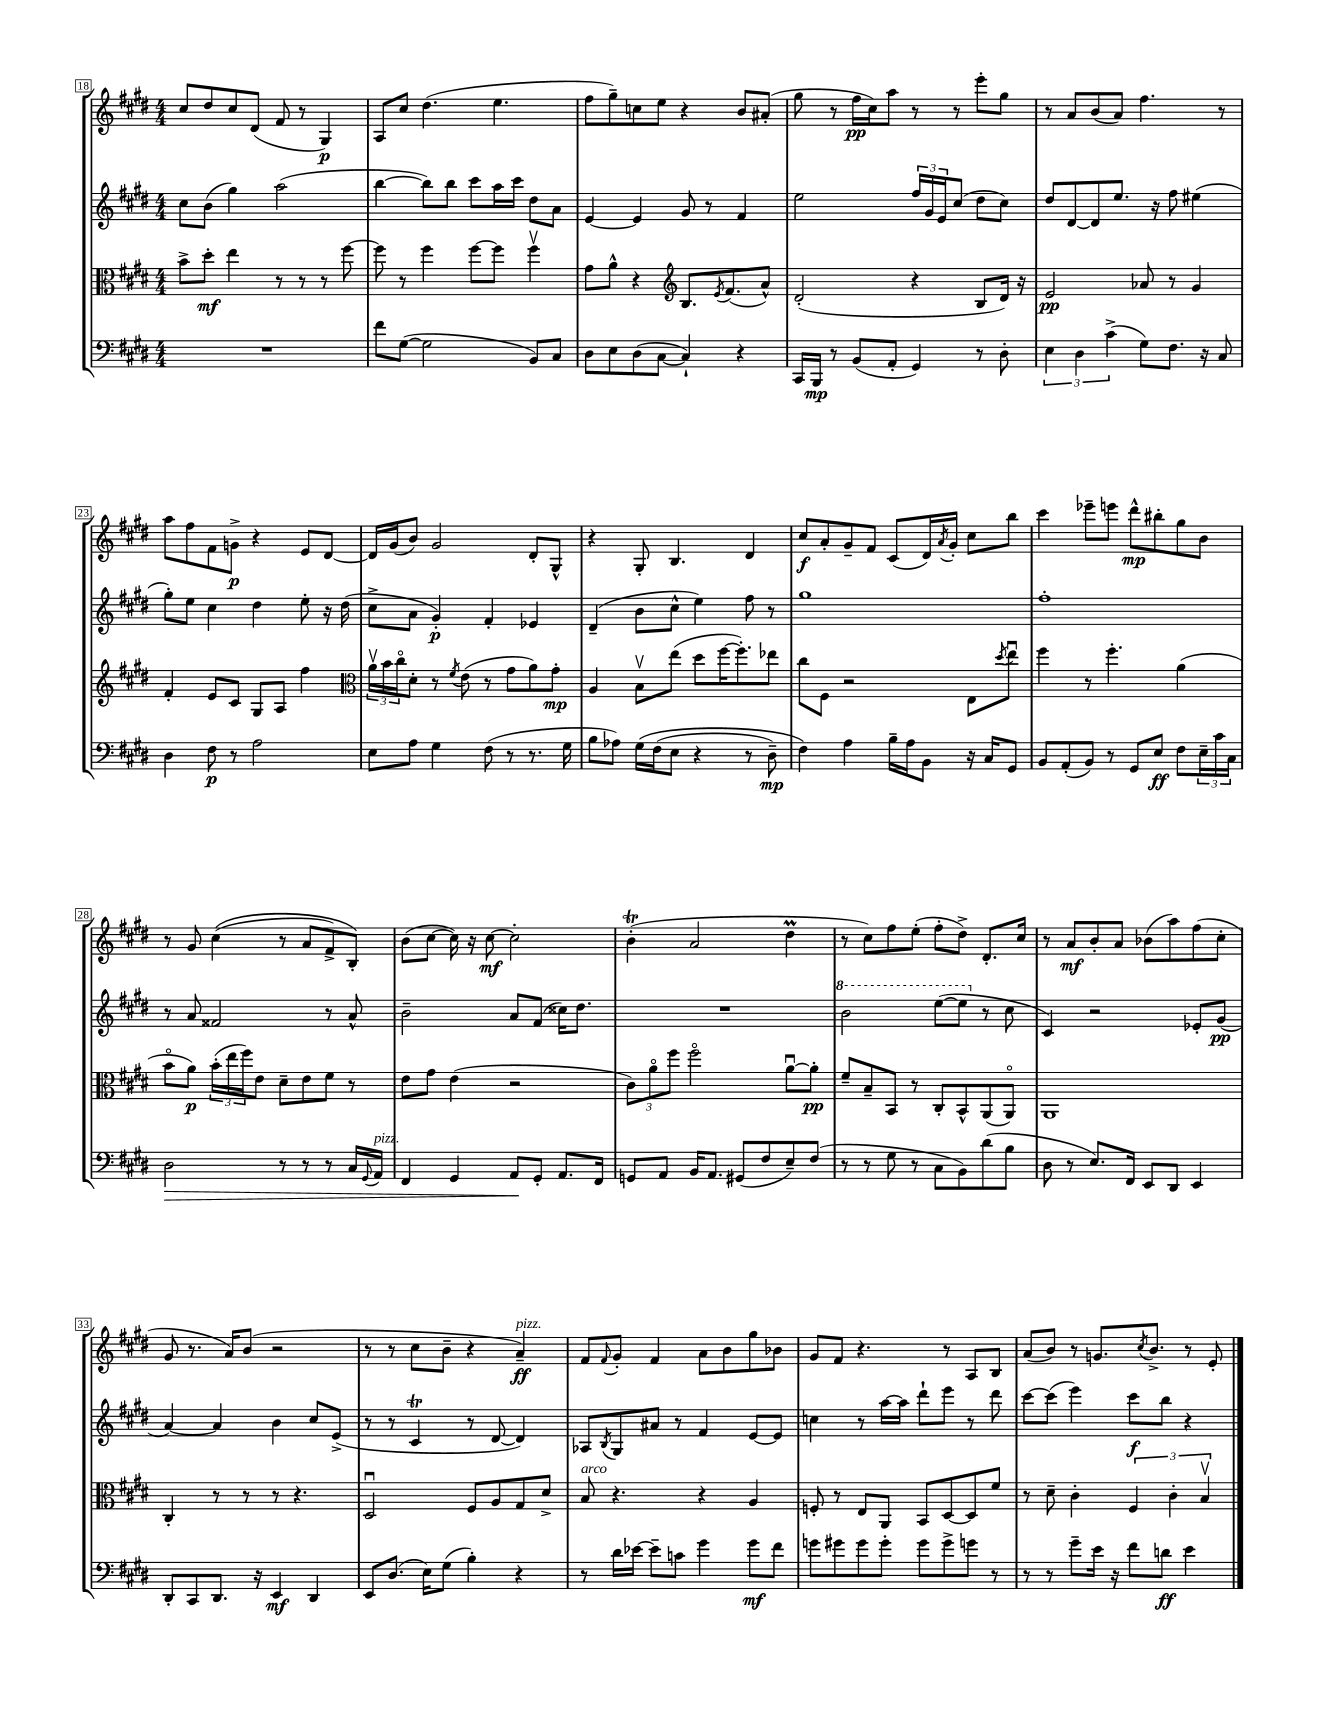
<<
\new StaffGroup <<
\new Staff = "s0" {
    \clef treble \key e \major \numericTimeSignature \time 4/4
    cis''8 dis''8 cis''8 dis'8( fis'8 r8 gis4\p) |
    a8 cis''8 dis''4.( e''4. |
    fis''8 gis''8--) c''8 e''8 r4 b'8 ais'8-.( |
    gis''8 r8 fis''16\pp cis''16) a''8 r8 r8 e'''8-. gis''8 |
    r8 a'8 b'8( a'8) fis''4. r8 |
    a''8 fis''8 fis'8 g'8->\p r4 e'8 dis'8~ |
    dis'16 gis'16( b'8) gis'2 dis'8-. gis8-^ |
    r4 gis8-. b4. dis'4 |
    cis''8\f a'8-. gis'8-- fis'8 cis'8( dis'16) \acciaccatura { a'8 } gis'16-. cis''8 b''8 |
    cis'''4 ees'''8-- e'''8 dis'''8-^\mp bis''8-. gis''8 b'8 |
    r8 gis'8 cis''4(\( r8 a'8 fis'8->) b8-.\) |
    b'8( cis''8~ cis''16) r16 cis''8~\mf cis''2-. |
    b'4-.\trill( a'2 dis''4\prall |
    r8 cis''8) fis''8 e''8-.( fis''8-. dis''8->) dis'8.-. cis''16 |
    r8 a'8\mf b'8-. a'8 bes'8( a''8) fis''8( cis''8-. |
    gis'8 r8. a'16) b'8( r2 |
    r8 r8 cis''8 b'8-- r4 a'4--\ff^\markup { \italic "pizz." }) |
    fis'8 \appoggiatura { fis'8 } gis'8-. fis'4 a'8 b'8 gis''8 bes'8 |
    gis'8 fis'8 r4. r8 a8 b8 |
    a'8( b'8) r8 g'8. \acciaccatura { cis''8 } b'8.-> r8 e'8-. \bar "|." |
}
\new Staff = "s1" {
    \clef treble \key e \major \numericTimeSignature \time 4/4
    cis''8 b'8( gis''4) a''2( |
    b''4~ b''8) b''8 cis'''8 a''16 cis'''16 dis''8 a'8 |
    e'4~ e'4 gis'8 r8 fis'4 |
    e''2 \tuplet 3/2 { fis''16 gis'16 e'16 } cis''8( dis''8 cis''8) |
    dis''8 dis'8~ dis'8 e''8. r16 fis''8 eis''4( |
    gis''8-.) e''8 cis''4 dis''4 e''8-. r16 dis''16( |
    cis''8-> a'8 gis'4-.\p) fis'4-. ees'4 |
    dis'4--( b'8 cis''8-^ e''4) fis''8 r8 |
    gis''1 |
    fis''1-. |
    r8 a'8 fisis'2 r8 a'8-^ |
    b'2-- a'8 fis'8( cisis''16) dis''8. |
    R1 |
    \ottava #1 b''2 e'''8~( e'''8 \ottava #0 r8 cis''8 |
    cis'4) r2 ees'8-. gis'8\pp( |
    a'4~) a'4 b'4 cis''8 e'8->( |
    r8 r8 cis'4\trill r8 dis'8~ dis'4) |
    aes8 \acciaccatura { b8 } gis8 ais'8 r8 fis'4 e'8~ e'8 |
    c''4 r8 a''16~ a''16 dis'''8-! e'''8 r8 dis'''8 |
    cis'''8~ cis'''8( e'''4) cis'''8\f b''8 r4 \bar "|." |
}
\new Staff = "s2" {
    \clef alto \key e \major \numericTimeSignature \time 4/4
    b'8-> dis''8-.\mf e''4 r8 r8 r8 fis''8~ |
    fis''8 r8 fis''4 fis''8~ fis''8 fis''4\upbow |
    gis'8 a'8-^ r4 \clef treble b8. \acciaccatura { e'8 } fis'8.( a'8-^) |
    dis'2-.( r4 b8 dis'16) r16 |
    e'2\pp aes'8 r8 gis'4 |
    fis'4-. e'8 cis'8 gis8 a8 fis''4 |
    \clef alto \tuplet 3/2 { a'16\upbow b'16 cis''16\flageolet } dis'8-. r8 \acciaccatura { fis'8 } e'8( r8 gis'8 a'8) gis'8-.\mp |
    a4 b8\upbow e''8( dis''8 fis''16~ fis''8.-.) ees''8 |
    cis''8 fis8 r2 e8 \acciaccatura { dis''8 } e''8\downbow |
    fis''4 r8 fis''4.-. a'4( |
    b'8\flageolet a'8\p) \tuplet 3/2 { b'16-.( e''16 fis''16) } e'8 dis'8-- e'8 fis'8 r8 |
    e'8 gis'8 e'4( r2 |
    \tuplet 3/2 { cis'8) a'8\flageolet fis''8 } fis''2\flageolet a'8~\downbow a'8-.\pp |
    fis'8-- b8-- b,8 r8 cis8-. b,8-^ a,8( a,8\flageolet) |
    a,1 |
    cis4-. r8 r8 r8 r4. |
    dis2\downbow fis8 a8 gis8 dis'8-> |
    b8^\markup { \italic "arco" } r4. r4 a4 |
    f8-. r8 e8 a,8 b,8 dis8~ dis8 fis'8 |
    r8 dis'8-- cis'4-. \tuplet 3/2 { fis4 cis'4-. b4\upbow } \bar "|." |
}
\new Staff = "s3" {
    \clef bass \key e \major \numericTimeSignature \time 4/4
    R1 |
    fis'8 gis8~( gis2 b,8) cis8 |
    dis8 e8 dis8( cis8~ cis4-!) r4 |
    cis,16 b,,16\mp r8 b,8( a,8-. gis,4) r8 dis8-. |
    \tuplet 3/2 { e4 dis4 cis'4->( } gis8) fis8. r16 cis8 |
    dis4 fis8\p r8 a2 |
    e8 a8 gis4 fis8( r8 r8. gis16 |
    b8 aes8) gis16\( fis16( e8 r4 r8 dis8--\mp) |
    fis4\) a4 b16-- a16 b,8 r16 cis16 gis,8 |
    b,8 a,8-.( b,8) r8 gis,8 e8\ff fis8 \tuplet 3/2 { e16-- cis'16 cis16 } |
    dis2\> r8 r8 r8 cis16 \appoggiatura { gis,8 } a,16^\markup { \italic "pizz." } |
    fis,4 gis,4 a,8\! gis,8-. a,8. fis,16 |
    g,8 a,8 b,16 a,8. gis,8( fis8 e8--) fis8( |
    r8 r8 gis8 r8 cis8 b,8) dis'8( b8 |
    dis8 r8 e8.) fis,16 e,8 dis,8 e,4 |
    dis,8-. cis,8 dis,8. r16 e,4\mf dis,4 |
    e,8 dis8.( e16) gis8( b4-.) r4 |
    r8 dis'16 ees'16~ ees'8-- c'8 gis'4 gis'8\mf fis'8 |
    g'8 gis'8 gis'8 gis'8-. gis'8 gis'8-> g'8 r8 |
    r8 r8 gis'8-- e'16 r16 fis'8 d'8\ff e'4 \bar "|." |
}
>>
>>
\layout { \context { \Score currentBarNumber = #18 \override BarNumber.stencil = #(make-stencil-boxer 0.1 0.3 ly:text-interface::print) } }
